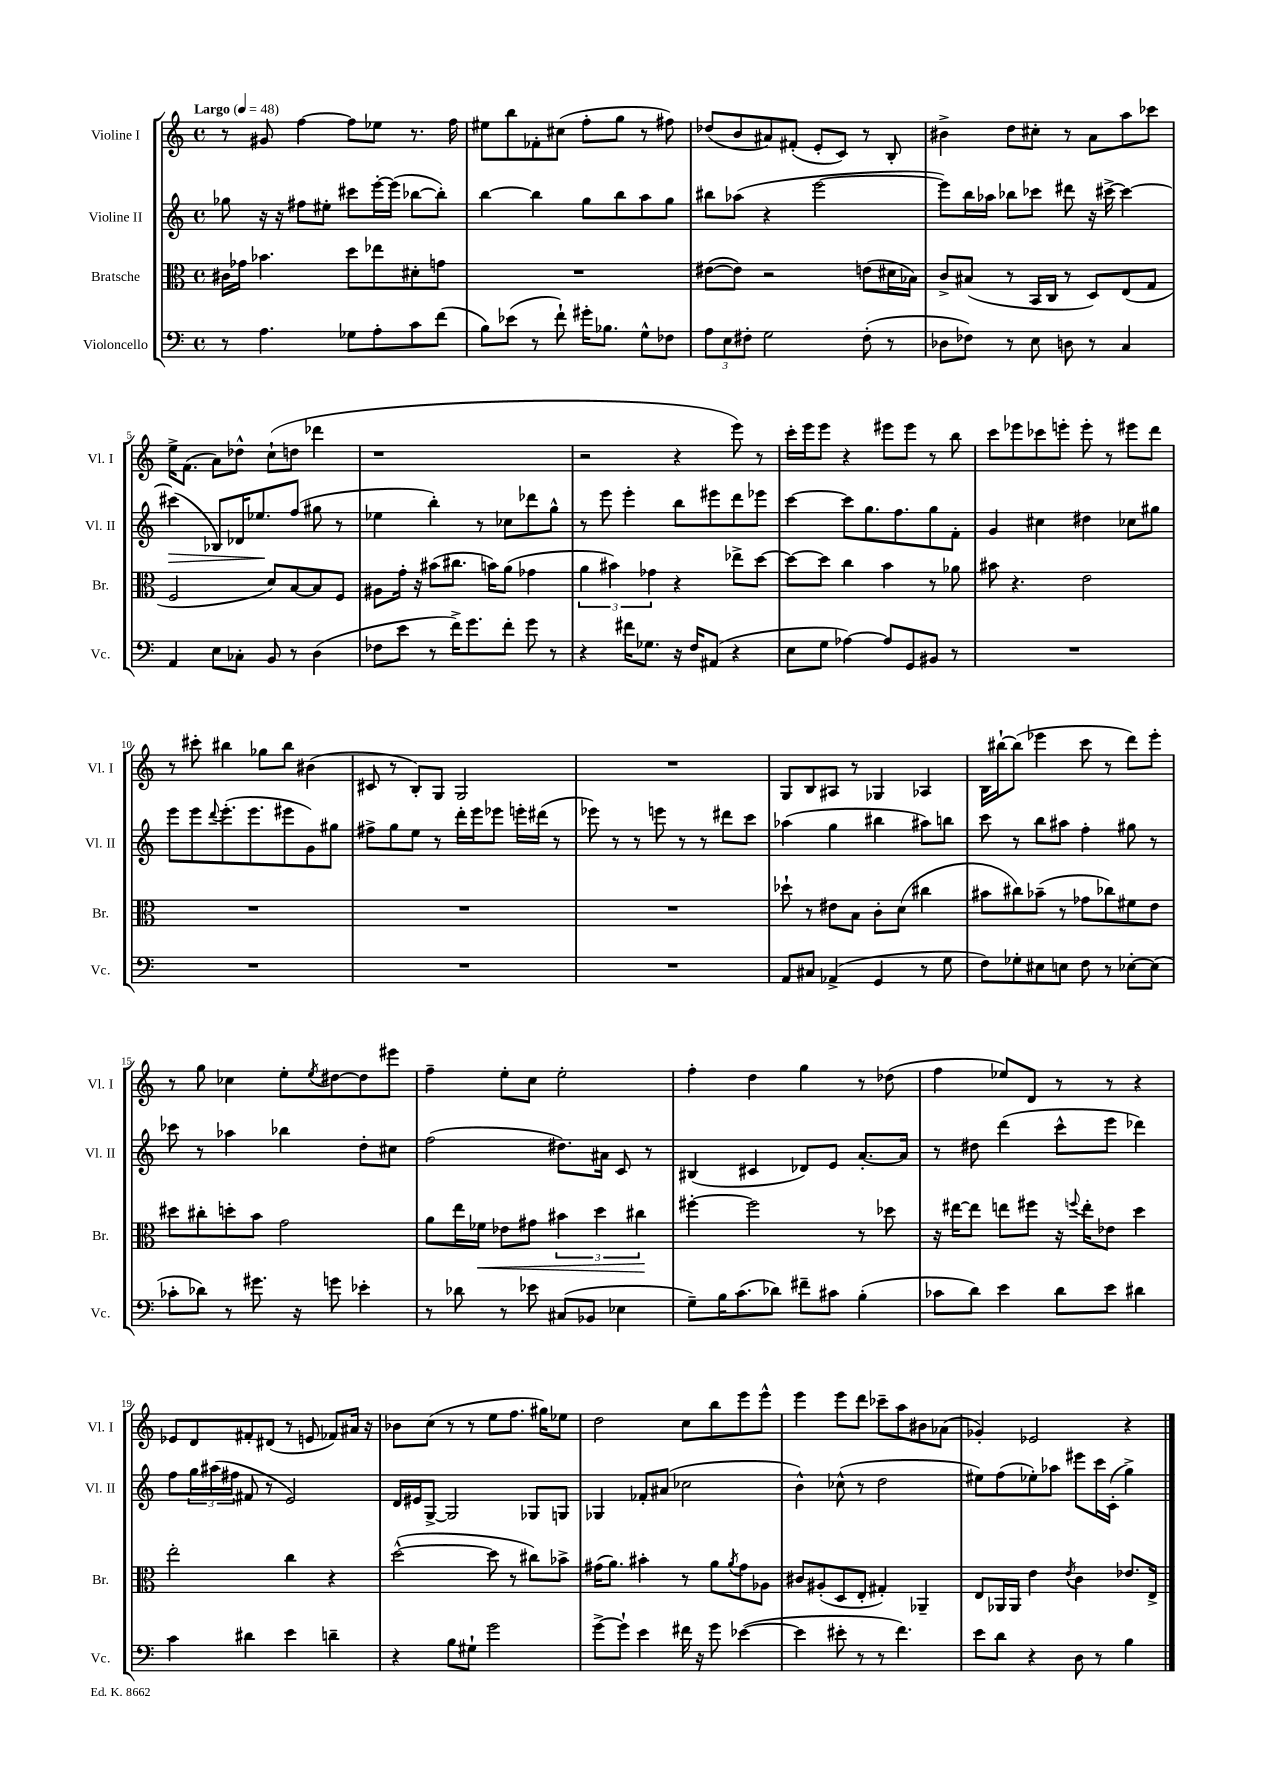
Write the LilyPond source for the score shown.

<<
\new StaffGroup <<
\new Staff = "s0" \with { instrumentName = "Violine I" shortInstrumentName = "Vl. I" } {
    \clef treble \key c \major \defaultTimeSignature \time 4/4 \tempo "Largo" 4 = 48
    r8 gis'8 f''4~ f''8 ees''8 r8. f''16 |
    eis''8 b''8 fes'8-. cis''8( f''8-. g''8 r8 fis''8) |
    des''8( b'8 ais'8) fis'8-.( e'8-. c'8) r8 b8-. |
    bis'4-> d''8 cis''8-. r8 a'8 a''8 ces'''8 |
    e''16-> f'8.( a'8) des''8-^ c''8-!( d''8 des'''4 |
    r1 |
    r2 r4 e'''8) r8 |
    c'''16-. e'''16 e'''8 r4 eis'''8 eis'''8 r8 b''8 |
    c'''8 ees'''8 ces'''8 e'''8-. e'''8-. r8 eis'''8 d'''8 |
    r8 cis'''8-. bis''4 ges''8 bis''8 bis'4( |
    cis'8 r8 b8-.) g8 g2 |
    R1 |
    g8 b8 ais8 r8 ges4 aes4 |
    b16 bis''16~-! bis''8( ees'''4 c'''8 r8 d'''8) ees'''8-. |
    r8 g''8 ces''4 e''8-. \acciaccatura { e''8 } dis''8~ dis''8 eis'''8 |
    f''4-- e''8-. c''8 e''2-. |
    f''4-. d''4 g''4 r8 des''8( |
    f''4 ees''8) d'8 r8 r8 r4 |
    ees'8 d'8 fis'8-. dis'8( r8 e'8 fes'8) ais'16 r16 |
    bes'8 c''8( r8 r8 e''8 f''8. gis''16) ees''8 |
    d''2 c''8 b''8 e'''8 e'''8-^ |
    e'''4 e'''8 d'''8 ces'''8-- a''8 bis'8 aes'8( |
    ges'4-.) ees'2 r4 \bar "|." |
}
\new Staff = "s1" \with { instrumentName = "Violine II" shortInstrumentName = "Vl. II" } {
    \clef treble \key c \major \defaultTimeSignature \time 4/4
    ges''8 r16 r16 fis''8 eis''8-. cis'''8 e'''16~-. e'''16( bes''8~ bes''8-.) |
    b''4~ b''4 g''8 b''8 a''8 g''8 |
    bis''8 aes''8( r4 e'''2~ |
    e'''8) b''16 aes''16 bes''8 ces'''8 dis'''8 r16 cis'''16~-> cis'''4~ |
    cis'''4\>( bes8) des'16 ees''8.\! f''8( gis''8 r8 |
    ees''4 b''4-.) r8 ces''8 des'''8 g''8-^ |
    r8 e'''8 e'''4-. b''8 eis'''8 d'''8 ees'''8 |
    c'''4~ c'''8 g''8. f''8. g''8 f'8-. |
    g'4 cis''4 dis''4 ces''8 gis''8 |
    e'''8 e'''8 \appoggiatura { d'''8 } e'''8.-.( e'''8. eis'''8 g'8) gis''8 |
    fis''8-> g''8 e''8 r8 d'''16-. e'''16 ees'''8 e'''16-. dis'''16( r8 |
    ees'''8) r8 r8 e'''8 r8 r8 dis'''8 c'''8 |
    aes''4( g''4 bis''4 ais''8) b''8 |
    c'''8 r8 b''8 ais''8 f''4-. gis''8 r8 |
    ces'''8 r8 aes''4 bes''4 d''8-. cis''8 |
    f''2( dis''8.) ais'16 c'8 r8 |
    bis4( cis'4 des'8) e'8 a'8.~-. a'16 |
    r8 dis''8 d'''4( c'''8-^ e'''8 des'''4) |
    f''8 \tuplet 3/2 { g''16 ais''16( fis''16 } fis'8 r8 e'2) |
    d'16 eis'16 g8~-> g2 ges8 g8 |
    ges4 fes'8-. ais'8( ces''2 |
    b'4-^) ces''8-^( r8 d''2 |
    eis''8) f''8( ees''8-.) aes''8 eis'''8 c'''16 c'16-.( g''4->) \bar "|." |
}
\new Staff = "s2" \with { instrumentName = "Bratsche" shortInstrumentName = "Br." } {
    \clef alto \key c \major \defaultTimeSignature \time 4/4
    cis'16 ges'16 bes'4. d''8 ees''8 dis'8-. g'8 |
    R1 |
    eis'8~( eis'8) r2 e'8( dis'16 bes16) |
    c'8-> bis8( r8 b,16 c16 r8 d8) e8( g8 |
    f2 d'8) b8~ b8 f8 |
    ais8 g'16-. r16 bis'8( cis''8. b'16) a'8( ges'4 |
    \tuplet 3/2 { a'4 bis'4) ges'4 } r4 ees''8-> d''8~ |
    d''8~ d''8 c''4 b'4 r8 aes'8 |
    bis'8 r4. e'2 |
    R1 |
    R1 |
    R1 |
    des''8-! r8 eis'8 b8 c'8-. d'8( cis''4 |
    bis'8 cis''8) bes'8--( r8 ges'8 ces''8) fis'8 e'8 |
    dis''8 cis''8-. d''8-. b'8 g'2 |
    a'8 e''16 fes'16\< ees'8 gis'8 \tuplet 3/2 { bis'4 d''4 cis''4\! } |
    fis''4~-. fis''2 r8 des''8 |
    r16 eis''16~ eis''8 e''8 fis''8 r16 \appoggiatura { f''8 } e''16-. ees'8 d''4 |
    e''2-. c''4 r4 |
    d''2~-^( d''8 r8 cis''8) bes'8-> |
    gis'16( a'8.) bis'4-. r8 a'8 \acciaccatura { a'8 } gis'8 aes8 |
    cis'8 ais8-.( d8 e8-. gis4-.) aes,4-- |
    e8 aes,16 aes,16 e'4 \acciaccatura { e'8 } c'4 ees'8. e16-> \bar "|." |
}
\new Staff = "s3" \with { instrumentName = "Violoncello" shortInstrumentName = "Vc." } {
    \clef bass \key c \major \defaultTimeSignature \time 4/4
    r8 a4. ges8 a8-. c'8 f'8( |
    b8) ees'8( r8 f'8-!) gis'16-. bes8. g8-^ fes8 |
    \tuplet 3/2 { a8 e8 fis8-. } g2 fis8-.( r8 |
    des8 fes8) r8 e8 d8 r8 c4 |
    a,4 e8 ces8-. b,8 r8 d4( |
    fes8 e'8 r8 f'16->) g'8. f'8-. g'8 r8 |
    r4 fis'16 ges8. r16 f16 ais,8( r4 |
    e8 g8 aes4~) aes8 g,8 bis,8 r8 |
    R1 |
    R1 |
    R1 |
    R1 |
    a,8 cis8 aes,4->( g,4 r8 g8 |
    f8) ges8-. eis8 e8 f8 r8 ees8~-. ees8( |
    ces'8-. des'8) r8 gis'8. r16 g'8 ees'4-. |
    r8 des'8 r8 ees'8 cis8( bes,8 ees4 |
    g8--) b16 c'8.( des'8) fis'8-- cis'8 b4-.( |
    ces'8 d'8) e'4 d'8 e'8 dis'4 |
    c'4 dis'4 e'4 d'4-- |
    r4 b8 gis8-! g'2 |
    g'8~-> g'8-! e'4 fis'16 r16 g'8 ees'4~( |
    ees'4 eis'8-. r8 r8 f'4.) |
    e'8 d'8 r4 d8 r8 b4 \bar "|." |
}
>>
>>
